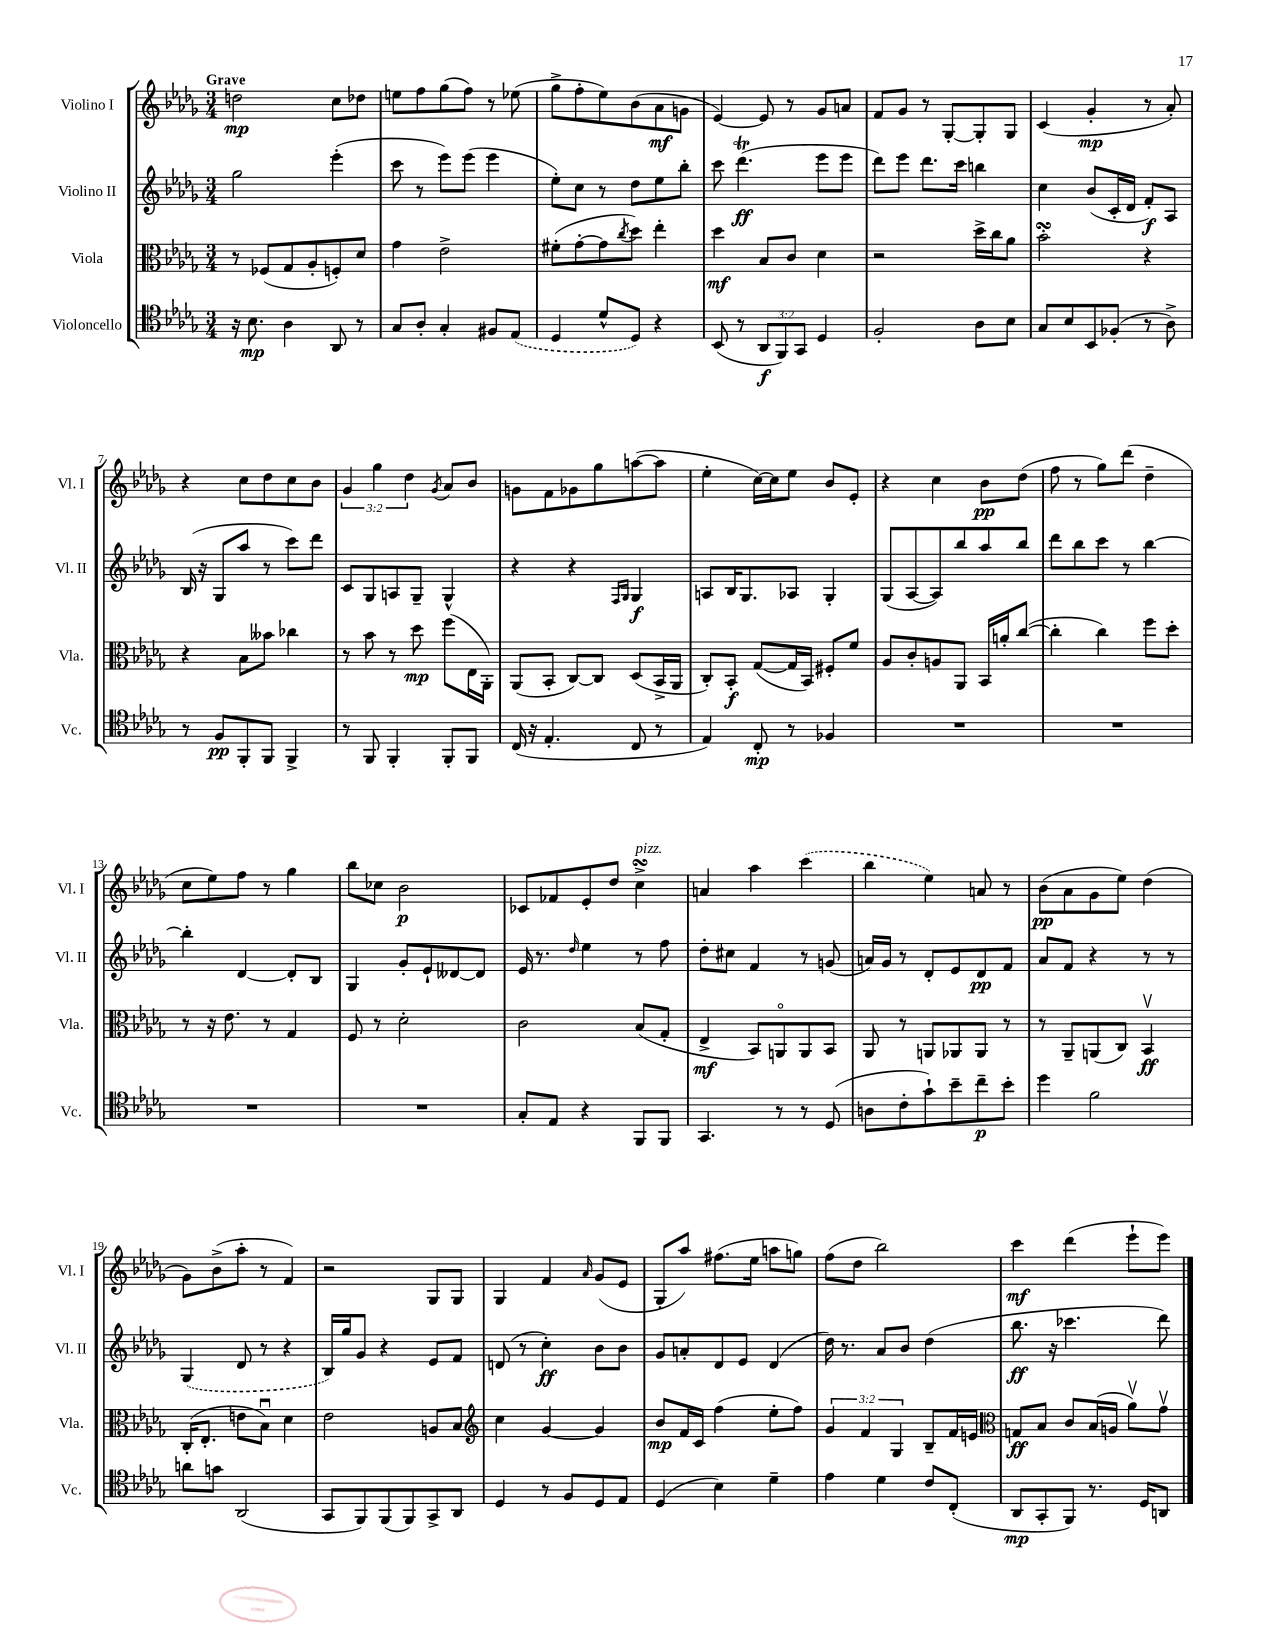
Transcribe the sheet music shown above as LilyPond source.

<<
\new StaffGroup <<
\new Staff = "s0" \with { instrumentName = "Violino I" shortInstrumentName = "Vl. I" } {
    \clef treble \key des \major \numericTimeSignature \time 3/4 \override Staff.TupletNumber.text = #tuplet-number::calc-fraction-text \tempo "Grave"
    d''2\mp c''8 des''8 |
    e''8 f''8 ges''8( f''8) r8 ees''8( |
    ges''8-> f''8-. ees''8) bes'8( aes'8\mf g'8 |
    ees'4~) ees'8 r8 ges'8 a'8 |
    f'8 ges'8 r8 ges8~-. ges8-. ges8 |
    c'4( ges'4-.\mp r8 aes'8-.) |
    r4 c''8 des''8 c''8 bes'8 |
    \tuplet 3/2 { ges'4 ges''4 des''4 } \acciaccatura { ges'8 } aes'8 bes'8 |
    g'8 f'8 ges'8 ges''8 a''8~( a''8 |
    ees''4-. c''16~) c''16 ees''8 bes'8 ees'8-. |
    r4 c''4 bes'8\pp des''8( |
    f''8 r8 ges''8) des'''8( des''4-- |
    c''8 ees''8) f''8 r8 ges''4 |
    bes''8 ces''8 bes'2\p |
    ces'8 fes'8 ees'8-. des''8 c''4->\turn^\markup { \italic "pizz." } |
    a'4 aes''4 \once \slurDashed c'''4( |
    bes''4 ees''4) a'8 r8 |
    bes'8\pp( aes'8 ges'8 ees''8) des''4( |
    ges'8) bes'8->( aes''8-. r8 f'4) |
    r2 ges8 ges8 |
    ges4 f'4 \grace { aes'16 } ges'8( ees'8 |
    ges8-. aes''8) fis''8.( ees''16 a''8 g''8) |
    f''8( des''8 bes''2) |
    c'''4\mf des'''4( ees'''8-! ees'''8) \bar "|." |
}
\new Staff = "s1" \with { instrumentName = "Violino II" shortInstrumentName = "Vl. II" } {
    \clef treble \key des \major \numericTimeSignature \time 3/4
    ges''2 ees'''4-.( |
    c'''8 r8 ees'''8) ees'''8( ees'''4 |
    ees''8-.) c''8 r8 des''8 ees''8 bes''8-. |
    c'''8 des'''4.\trill\ff( ees'''8 ees'''8 |
    des'''8) ees'''8 des'''8. c'''16 b''4 |
    c''4 bes'8( c'16-. des'16 f'8-.\f) aes8 |
    bes16( r16 ges8 aes''8 r8 c'''8) des'''8 |
    c'8 ges8 a8 ges8-- ges4-^ |
    r4 r4 \grace { f16 ges16 } ges4\f |
    a8 bes16 ges8. aes8 ges4-. |
    ges8( aes8~ aes8) bes''8 aes''8 bes''8 |
    des'''8 bes''8 c'''8 r8 bes''4~ |
    bes''4-. des'4~ des'8-. bes8 |
    ges4 ges'8-. ees'8-! deses'8~ deses'8 |
    ees'16 r8. \grace { des''16 } ees''4 r8 f''8 |
    des''8-. cis''8 f'4 r8 g'8( |
    a'16) ges'16 r8 des'8-. ees'8 des'8\pp f'8 |
    aes'8 f'8 r4 r8 r8 |
    \once \slurDashed ges4( des'8 r8 r4 |
    bes16) ges''16 ges'8 r4 ees'8 f'8 |
    d'8( r8 c''4-.\ff) bes'8 bes'8 |
    ges'8 a'8-. des'8 ees'8 des'4( |
    des''16) r8. aes'8 bes'8 des''4( |
    bes''8.\ff r16 ces'''4. des'''8) \bar "|." |
}
\new Staff = "s2" \with { instrumentName = "Viola" shortInstrumentName = "Vla." } {
    \clef alto \key des \major \numericTimeSignature \time 3/4 \override Staff.TupletNumber.text = #tuplet-number::calc-fraction-text
    r8 fes8( ges8 aes8-. f8-.) des'8 |
    ges'4 ees'2-> |
    fis'8-.( ges'8~-. ges'8 \acciaccatura { c''8 } des''8) ees''4-. |
    des''4\mf bes8 c'8 des'4 |
    r2 des''16-> c''16 aes'8 |
    bes'2-.\turn r4 |
    r4 bes8 beses'8 ces''4 |
    r8 bes'8 r8 des''8\mp f''8( ees16 aes,16-.) |
    aes,8( bes,8-. c8~) c8 des8( bes,16-> aes,16 |
    c8-.) bes,8-.\f ges8~( ges16 bes,16) fis8-. f'8 |
    aes8 c'8-. a8 aes,8 bes,16 a'16-. c''8~( |
    c''4-. c''4) f''8 des''8-. |
    r8 r16 ees'8. r8 ges4 |
    f8 r8 des'2-. |
    c'2 bes8( ges8-. |
    ees4->\mf bes,8) a,8\flageolet a,8 bes,8 |
    aes,8 r8 a,8 aes,8 aes,8 r8 |
    r8 aes,8-- a,8( c8) bes,4\upbow\ff |
    c16-.( ees8.-. e'8 bes8\downbow) des'4 |
    ees'2 a8 bes8 |
    \clef treble c''4 ges'4~ ges'4 |
    bes'8\mp f'16 c'16 f''4( ees''8-. f''8) |
    \tuplet 3/2 { ges'4 f'4 ges4 } bes8-- f'16 e'16 |
    \clef alto g8\ff bes8 c'8 bes16( a16 aes'8\upbow) ges'8\upbow \bar "|." |
}
\new Staff = "s3" \with { instrumentName = "Violoncello" shortInstrumentName = "Vc." } {
    \clef tenor \key des \major \numericTimeSignature \time 3/4 \override Staff.TupletNumber.text = #tuplet-number::calc-fraction-text
    r16 bes8.\mp aes4 aes,8 r8 |
    ges8 aes8-. ges4-. fis8 \once \slurDashed ees8( |
    des4 des'8-^ des8) r4 |
    bes,8( r8 \tuplet 3/2 { aes,8\f f,8) ges,8 } des4 |
    f2-. aes8 bes8 |
    ges8 bes8 bes,8 fes8-.( r8 aes8->) |
    r8 f8\pp f,8-. f,8 f,4-> |
    r8 f,8 f,4-. f,8-. f,8 |
    c16( r16 ees4.-. c8 r8 |
    ees4) c8-.\mp r8 fes4 |
    R2. |
    R2. |
    R2. |
    R2. |
    ges8-. ees8 r4 f,8 f,8 |
    ges,4. r8 r8 des8( |
    a8 c'8-. ges'8-!) bes'8-- c''8--\p bes'8-. |
    des''4 f'2 |
    a'8 g'8 aes,2( |
    ges,8 f,8) f,8( f,8) ges,8-> aes,8 |
    des4 r8 f8 des8 ees8 |
    des4( bes4) des'4-- |
    ees'4 des'4 c'8 c8-.( |
    aes,8\mp ges,8-. f,8) r8. des16 a,8 \bar "|." |
}
>>
>>
